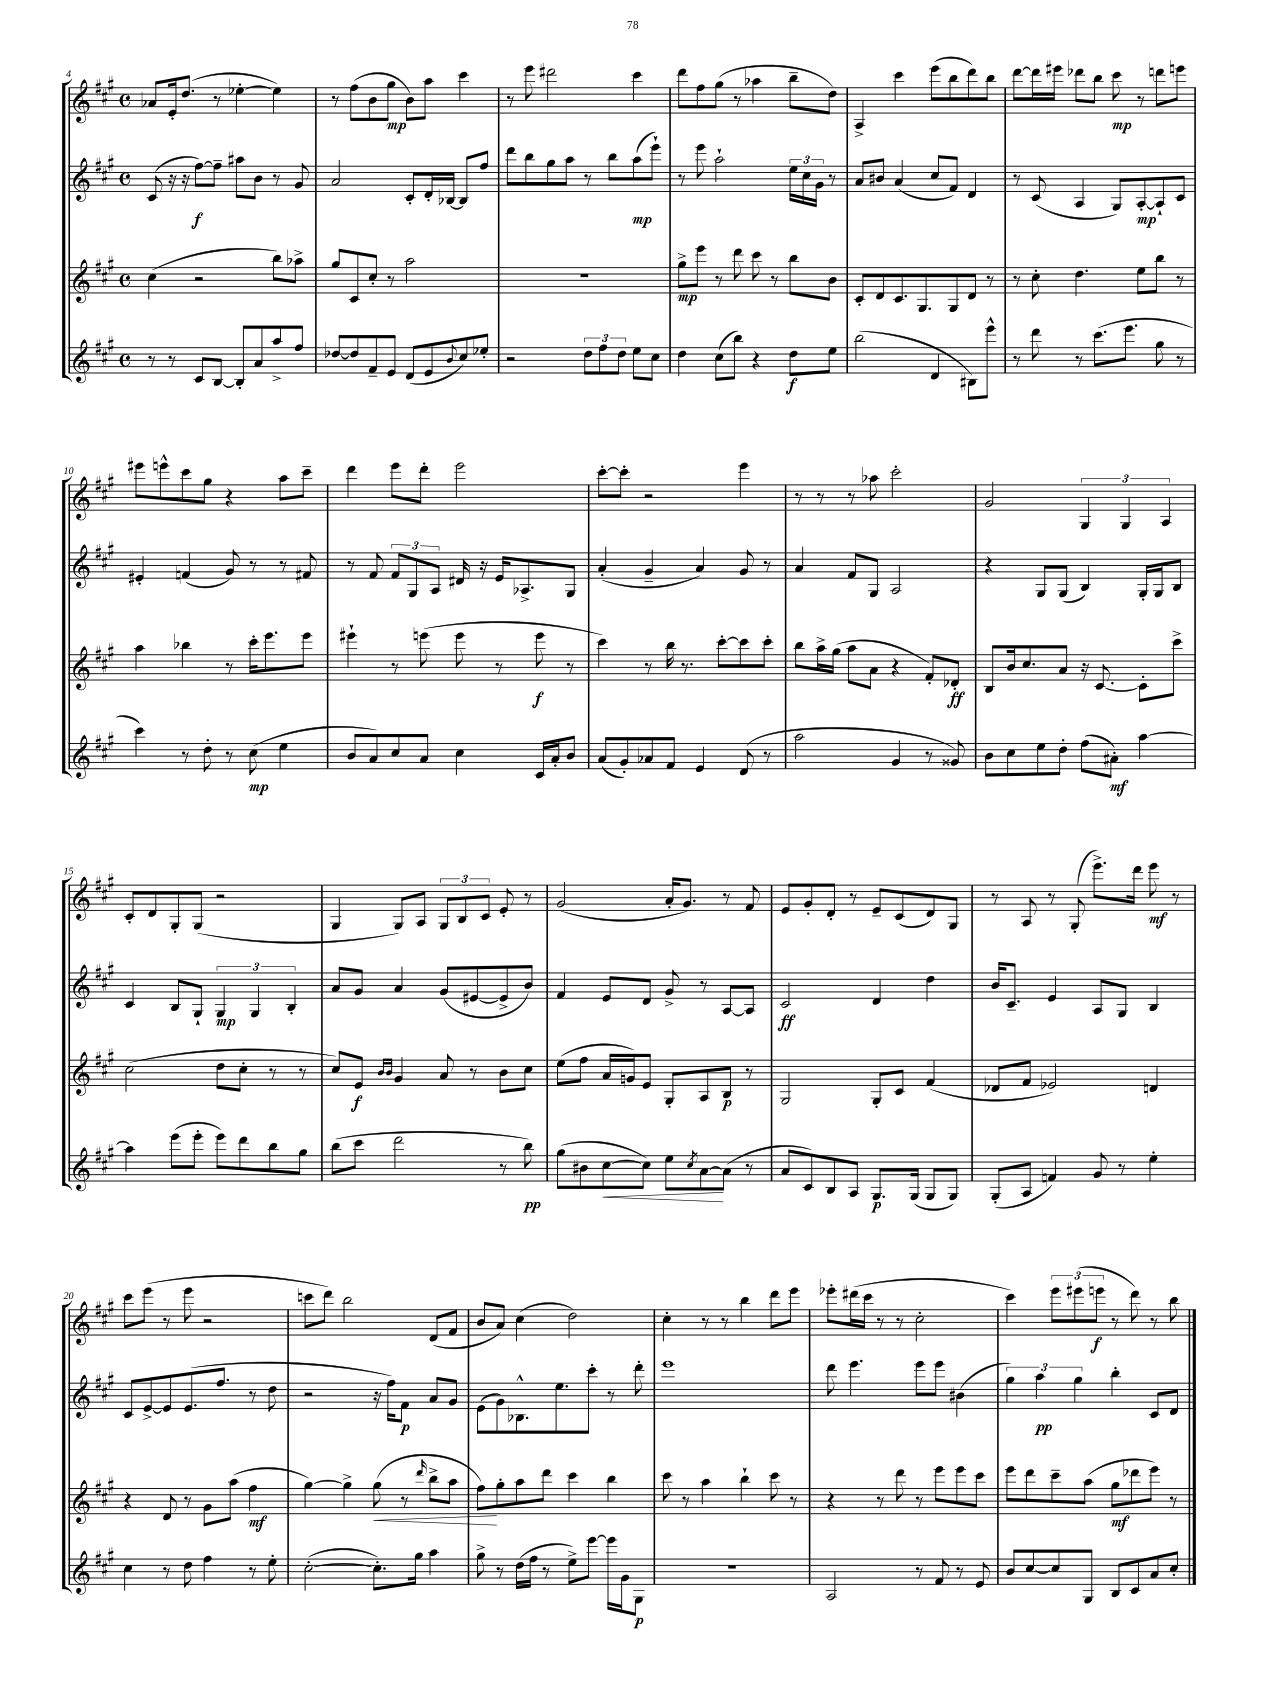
<<
\new StaffGroup <<
\new Staff = "s0" {
    \clef treble \key a \major \defaultTimeSignature \time 4/4
    aes'8 e'16-. d''8.( r8 ees''4~-. ees''4) |
    r8 fis''8( b'8 gis''8\mp b'8) a''8 cis'''4 |
    r8 e'''8 dis'''2 cis'''4 |
    d'''8 fis''8 gis''8( r8 aes''4 b''8-- d''8) |
    a4-> cis'''4 e'''8( b''8 d'''8) b''8 |
    d'''8~ d'''16 eis'''16 des'''8 b''8 cis'''8\mp r8 d'''8 e'''8 |
    eis'''8 e'''8-^ cis'''8 gis''8 r4 a''8 cis'''8-- |
    d'''4 e'''8 d'''8-. e'''2 |
    cis'''8~-. cis'''8-. r2 e'''4 |
    r8 r8 r8 aes''8 cis'''2-. |
    gis'2 \tuplet 3/2 { gis4 gis4 a4 } |
    cis'8-. d'8 gis8-. gis8( r2 |
    gis4 gis8) a8 \tuplet 3/2 { gis8 b8 cis'8 } e'8-. r8 |
    gis'2( a'16-. gis'8.) r8 fis'8 |
    e'8 gis'8-. d'8-. r8 e'8-- cis'8( d'8) gis8 |
    r8 a8 r8 gis8-.( e'''8.->) d'''16 e'''8\mf r8 |
    cis'''8 e'''8( r8 e'''8 r2 |
    c'''8 d'''8) b''2 d'8( fis'8 |
    b'8 a'8) cis''4( d''2) |
    cis''4-. r8 r8 b''4 d'''8 e'''8 |
    ees'''8-. dis'''16( cis'''16 r8 r8 cis''2-. |
    cis'''4) \tuplet 3/2 { e'''8 eis'''8( e'''8\f } r8 d'''8) r8 b''8 \bar "|." |
}
\new Staff = "s1" {
    \clef treble \key a \major \defaultTimeSignature \time 4/4
    cis'8( r16 r16 fis''8~\f) fis''8-- ais''8 b'8 r8 gis'8 |
    a'2 cis'8-. d'16-. bes16~ bes8 fis''8 |
    d'''8 b''8 gis''8 a''8 r8 b''8 a''8\mp( e'''8-!) |
    r8 e'''8 a''2-! \tuplet 3/2 { e''16 cis''16 gis'16 } r8 |
    a'8 bis'8 a'4( cis''8 fis'8) d'4 |
    r8 cis'8( a4 gis8) a8~-.\mp a8-! cis'8 |
    eis'4-. f'4( gis'8) r8 r8 fis'8 |
    r8 fis'8 \tuplet 3/2 { fis'8 gis8 a8 } dis'16 r16 e'16 aes8.-> gis8 |
    a'4-.( gis'4-- a'4) gis'8 r8 |
    a'4 fis'8 gis8 a2 |
    r4 gis8 gis8( b4) gis16-. gis16 b8 |
    cis'4 b8 gis8-! \tuplet 3/2 { gis4\mp gis4 b4-. } |
    a'8 gis'8 a'4 gis'8( eis'8~ eis'8-> b'8) |
    fis'4 e'8 d'8 gis'8-> r8 a8~ a8 |
    cis'2\ff d'4 d''4 |
    b'16 cis'8.-- e'4 a8 gis8 b4 |
    cis'8 e'8~-> e'8 e'8.( fis''8. r8 d''8 |
    r2 r16 fis''16) fis'8\p a'8 gis'8 |
    e'8( gis'8) bes8.-^ e''8. cis'''8-. r8 d'''8-. |
    e'''1 |
    d'''8 e'''4. e'''8 e'''8 bis'4( |
    \tuplet 3/2 { gis''4) a''4\pp gis''4 } b''4-. cis'8 d'8 \bar "|." |
}
\new Staff = "s2" {
    \clef treble \key a \major \defaultTimeSignature \time 4/4
    cis''4( r2 b''8) aes''8-> |
    gis''8 cis'8 cis''8-. r8 a''2 |
    R1 |
    gis''8->\mp e'''8 r8 d'''8 cis'''8 r8 b''8 b'8 |
    cis'8-. d'8 cis'8. gis8. gis8 d'8 r8 |
    r8 cis''8-. d''4. e''8 b''8 r8 |
    a''4 bes''4 r8 cis'''16-. e'''8. e'''8 |
    eis'''4-! r8 e'''8( e'''8 r8 e'''8\f r8 |
    cis'''4) r8 b''16 r8. cis'''8~-. cis'''8 cis'''8-. |
    b''8 a''16-> gis''16( a''8 a'8 r4 fis'8-.) des'8-.\ff |
    b8 b'16 cis''8. a'8 r16 cis'8.~ cis'8-. cis'''8-> |
    cis''2( d''8 cis''8-. r8 r8 |
    cis''8) e'8\f \grace { b'16 b'16 } gis'4 a'8 r8 b'8 cis''8 |
    e''8( fis''8 a'16 g'16) e'8 gis8-. a8 b8\p r8 |
    gis2 gis8-. cis'8 fis'4( |
    des'8 fis'8 ees'2) d'4 |
    r4 d'8 r8 gis'8 a''8( fis''4\mf |
    gis''4~) gis''4-> gis''8\<( r8 \grace { d'''16 } b''8-> a''8 |
    fis''8\!) gis''8-. a''8 d'''8 cis'''4 b''4 |
    cis'''8 r8 a''4 b''4-! cis'''8 r8 |
    r4 r8 d'''8 r8 e'''8 e'''8 cis'''8 |
    e'''8 d'''8 cis'''8-- a''8( gis''8\mf des'''8 e'''8) r8 \bar "|." |
}
\new Staff = "s3" {
    \clef treble \key a \major \defaultTimeSignature \time 4/4
    r8 r8 cis'8 b8~ b8-. a'8 a''8-> fis''8 |
    des''8~ des''8 fis'8-- e'8 d'8( e'8 \appoggiatura { b'8 } cis''8) ees''8-. |
    r2 \tuplet 3/2 { d''8 fis''8 d''8 } e''8 cis''8 |
    d''4 cis''8( b''8) r4 d''8\f e''8 |
    b''2( d'4 bis8) e'''8-^ |
    r8 d'''8 r8 cis'''8.( e'''8. gis''8 r8 |
    cis'''4) r8 d''8-. r8 cis''8\mp( e''4 |
    b'8 a'8) cis''8 a'8 cis''4 cis'16 a'16-. b'8 |
    a'8( gis'8-.) aes'8 fis'8 e'4 d'8( r8 |
    a''2 gis'4 r8 gisis'8) |
    b'8 cis''8 e''8 d''8-. fis''8( ais'8-.\mf) a''4~ |
    a''4 e'''8( e'''8-. e'''8) d'''8 b''8 gis''8 |
    b''8( cis'''8 d'''2 r8 b''8\pp) |
    gis''8( bis'8 cis''8~\< cis''8) e''8 \acciaccatura { cis''8 } a'8~\! a'8( r8 |
    a'8 cis'8) b8 a8 gis8.\p gis16( gis8 gis8) |
    gis8-.( a8 f'4) gis'8 r8 e''4-. |
    cis''4 r8 d''8 fis''4 r8 e''8-. |
    cis''2~-.( cis''8.-.) gis''16 a''4 |
    gis''8-> r8 d''16( fis''16 r8 e''8->) e'''8~ e'''16 gis'16 gis8\p |
    R1 |
    a2 r8 fis'8 r8 e'8 |
    b'8 cis''8~ cis''8 gis8 b8 cis'8 a'8 cis''8-. \bar "|." |
}
>>
>>
\layout { \context { \Score currentBarNumber = #4 } }
